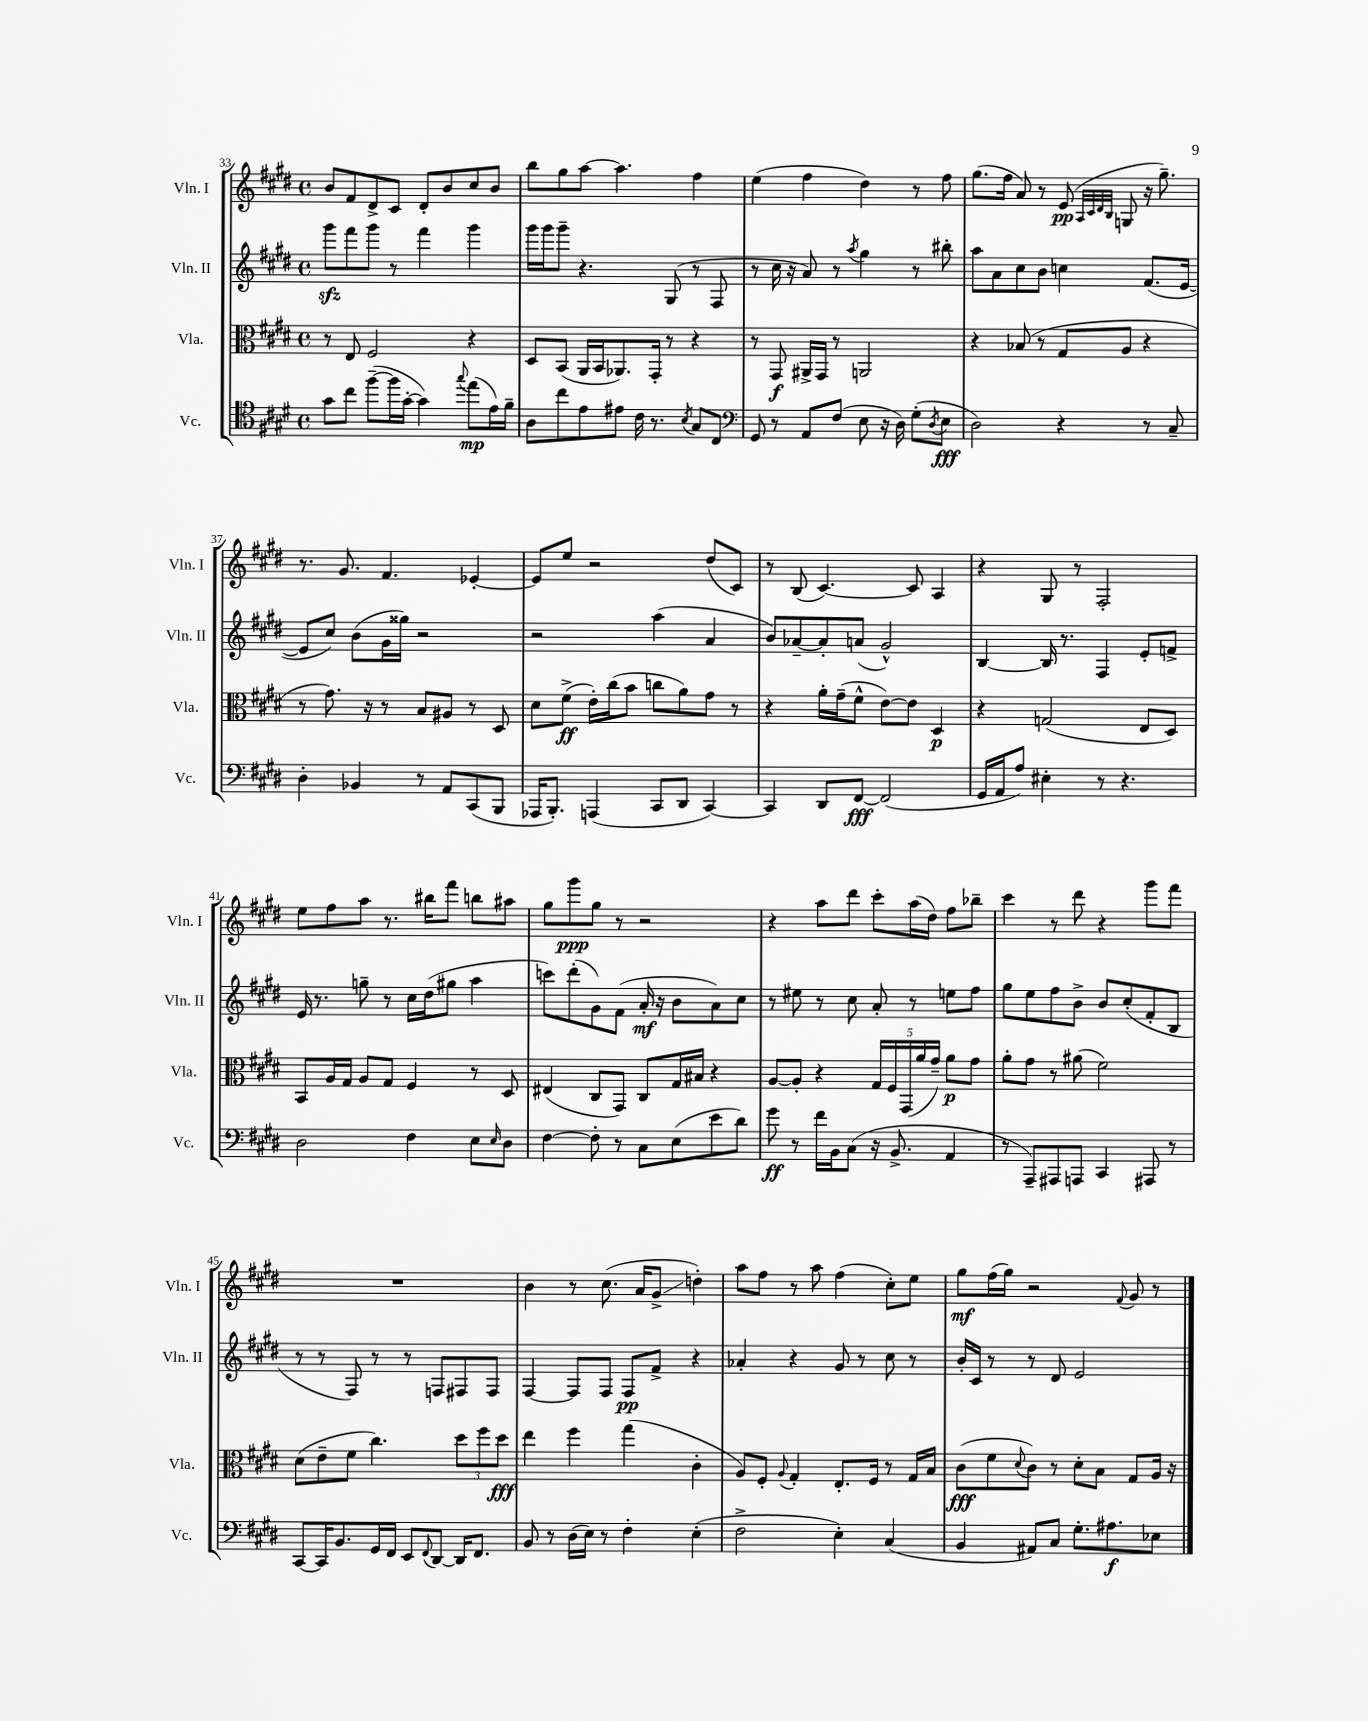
<<
\new StaffGroup <<
\new Staff = "s0" \with { instrumentName = "Vln. I" shortInstrumentName = "Vln. I" } {
    \clef treble \key e \major \defaultTimeSignature \time 4/4
    b'8 fis'8 dis'8-> cis'8 dis'8-. b'8 cis''8 b'8 |
    b''8 gis''8 a''8~ a''4. fis''4 |
    e''4( fis''4 dis''4) r8 fis''8 |
    gis''8.( fis''16 a'8) r8 e'8\pp( \grace { a32 cis'32 dis'32 b32 } g8 r16 gis''8.--) |
    r8. gis'8. fis'4. ees'4~-. |
    ees'8 e''8 r2 dis''8( cis'8) |
    r8 b8( cis'4.~) cis'8 a4 |
    r4 gis8 r8 fis2-. |
    e''8 fis''8 a''8 r8. bis''16 fis'''8 b''8 ais''8 |
    gis''8 gis'''8\ppp gis''8 r8 r2 |
    r4 a''8 dis'''8 cis'''8-. a''16( dis''16) fis''8 bes''8-- |
    cis'''4 r8 dis'''8 r4 gis'''8 fis'''8 |
    R1 |
    b'4 r8 cis''8.( a'16 gis'8->\glissando d''4-.) |
    a''8 fis''8 r8 a''8 fis''4( cis''8-.) e''8 |
    gis''8\mf fis''16( gis''16) r2 \appoggiatura { fis'8 } gis'8 r8 \bar "|." |
}
\new Staff = "s1" \with { instrumentName = "Vln. II" shortInstrumentName = "Vln. II" } {
    \clef treble \key e \major \defaultTimeSignature \time 4/4
    gis'''8\sfz fis'''8 gis'''8 r8 fis'''4 gis'''4 |
    gis'''16 gis'''16 gis'''8-- r4. gis8( r8 fis8 |
    r8 cis''16 r16 a'8) r8 \acciaccatura { a''8 } gis''4 r8 bis''8-. |
    a''8 a'8 cis''8 b'8 c''4 fis'8.( e'16~ |
    e'8 cis''8) b'8( gis'16 gisis''16) r2 |
    r2 a''4( a'4 |
    b'8) aes'8~-- aes'8-. a'8( gis'2-^) |
    b4~ b16 r8. fis4 e'8-. f'8-> |
    e'16 r8. g''8-- r8 cis''16 dis''16( gis''8 a''4 |
    c'''8) dis'''8-.( gis'8) fis'8( a'16-.\mf r16 b'8 a'8) cis''8 |
    r8 eis''8 r8 cis''8 a'8-. r8 e''8 fis''8 |
    gis''8 e''8 fis''8 b'8-> b'8 cis''8-.( fis'8-. b8 |
    r8 r8 fis8) r8 r8 f8 fis8 fis8 |
    fis4~ fis8 fis8 fis8\pp fis'8-> r4 |
    aes'4-. r4 gis'8 r8 cis''8 r8 |
    b'16-. cis'16 r8 r8 dis'8 e'2 \bar "|." |
}
\new Staff = "s2" \with { instrumentName = "Vla." shortInstrumentName = "Vla." } {
    \clef alto \key e \major \defaultTimeSignature \time 4/4
    r8 e8 fis2 r4 |
    dis8 b,8( a,16 b,16 aes,8.) gis,16-. r8 r4 |
    r8 gis,8\f ais,16-> gis,16 r8 a,2 |
    r4 bes8( r8 gis8 a8 r4 |
    r8 gis'8.) r16 r8 b8 ais8 r8 dis8 |
    dis'8 fis'8->\ff( e'16-.) cis''16( b'8 c''8 a'8) gis'8 r8 |
    r4 a'16-. gis'16--( fis'8-^ e'8~) e'8 dis4\p |
    r4 g2( e8 dis8) |
    b,8 a16 gis16 a8 gis8 fis4 r8 dis8 |
    eis4( cis8 gis,8) cis8 gis16 bis16 r4 |
    a8~ a8-. r4 \tuplet 5/4 { gis16 fis16 gis,16( a'16 gis'16--) } a'8\p gis'8 |
    a'8-. gis'8 r8 ais'8( fis'2) |
    dis'8( e'8-- fis'8 cis''4.) \tuplet 3/2 { dis''8 fis''8 dis''8\fff } |
    e''4 fis''4 gis''4( cis'4-. |
    a8) fis8-. \appoggiatura { a8 } gis4-. e8.-. fis16 r8 gis16 b16 |
    cis'8\fff( fis'8 \appoggiatura { dis'8 } cis'8) r8 dis'8-. b8 gis8 a16 r16 \bar "|." |
}
\new Staff = "s3" \with { instrumentName = "Vc." shortInstrumentName = "Vc." } {
    \clef tenor \key e \major \defaultTimeSignature \time 4/4
    gis'8 cis''8 fis''8~--( fis''16 gis'16~-. gis'4) \appoggiatura { gis''8 } e''8\mp( e'16) fis'16-- |
    a8 cis''8 e'8 eis'8 cis'16 r8. \acciaccatura { b8 } gis8 cis8 |
    \clef bass gis,8 r8 a,8 fis8( e8 r16 dis16) gis8-.( \acciaccatura { dis8 } e8\fff |
    dis2) r4 r8 cis8-- |
    dis4-. bes,4 r8 a,8 cis,8( b,,8 |
    aes,,16 b,,8.-.) a,,4( cis,8 dis,8 cis,4~) |
    cis,4 dis,8 fis,8~\fff fis,2( |
    gis,16 a,16 a8) eis4-. r8 r4. |
    dis2 fis4 e8 \grace { e16 } dis8 |
    fis4~ fis8-. r8 cis8 e8( e'8 dis'8) |
    gis'8\ff r8 fis'16 b,16 cis8( r16 b,8.-> a,4 |
    r8 a,,8--) ais,,8 a,,8 cis,4 ais,,8 r8 |
    cis,8~ cis,16 b,8. gis,16 fis,16 e,8 \appoggiatura { fis,8 } dis,8~ dis,16 fis,8. |
    b,8 r8 dis16( e16) r8 fis4-. e4-.( |
    fis2-> e4-.) cis4( |
    b,4 ais,8) cis8 gis8.-. ais8.\f ees8 \bar "|." |
}
>>
>>
\layout { \context { \Score currentBarNumber = #33 } }
